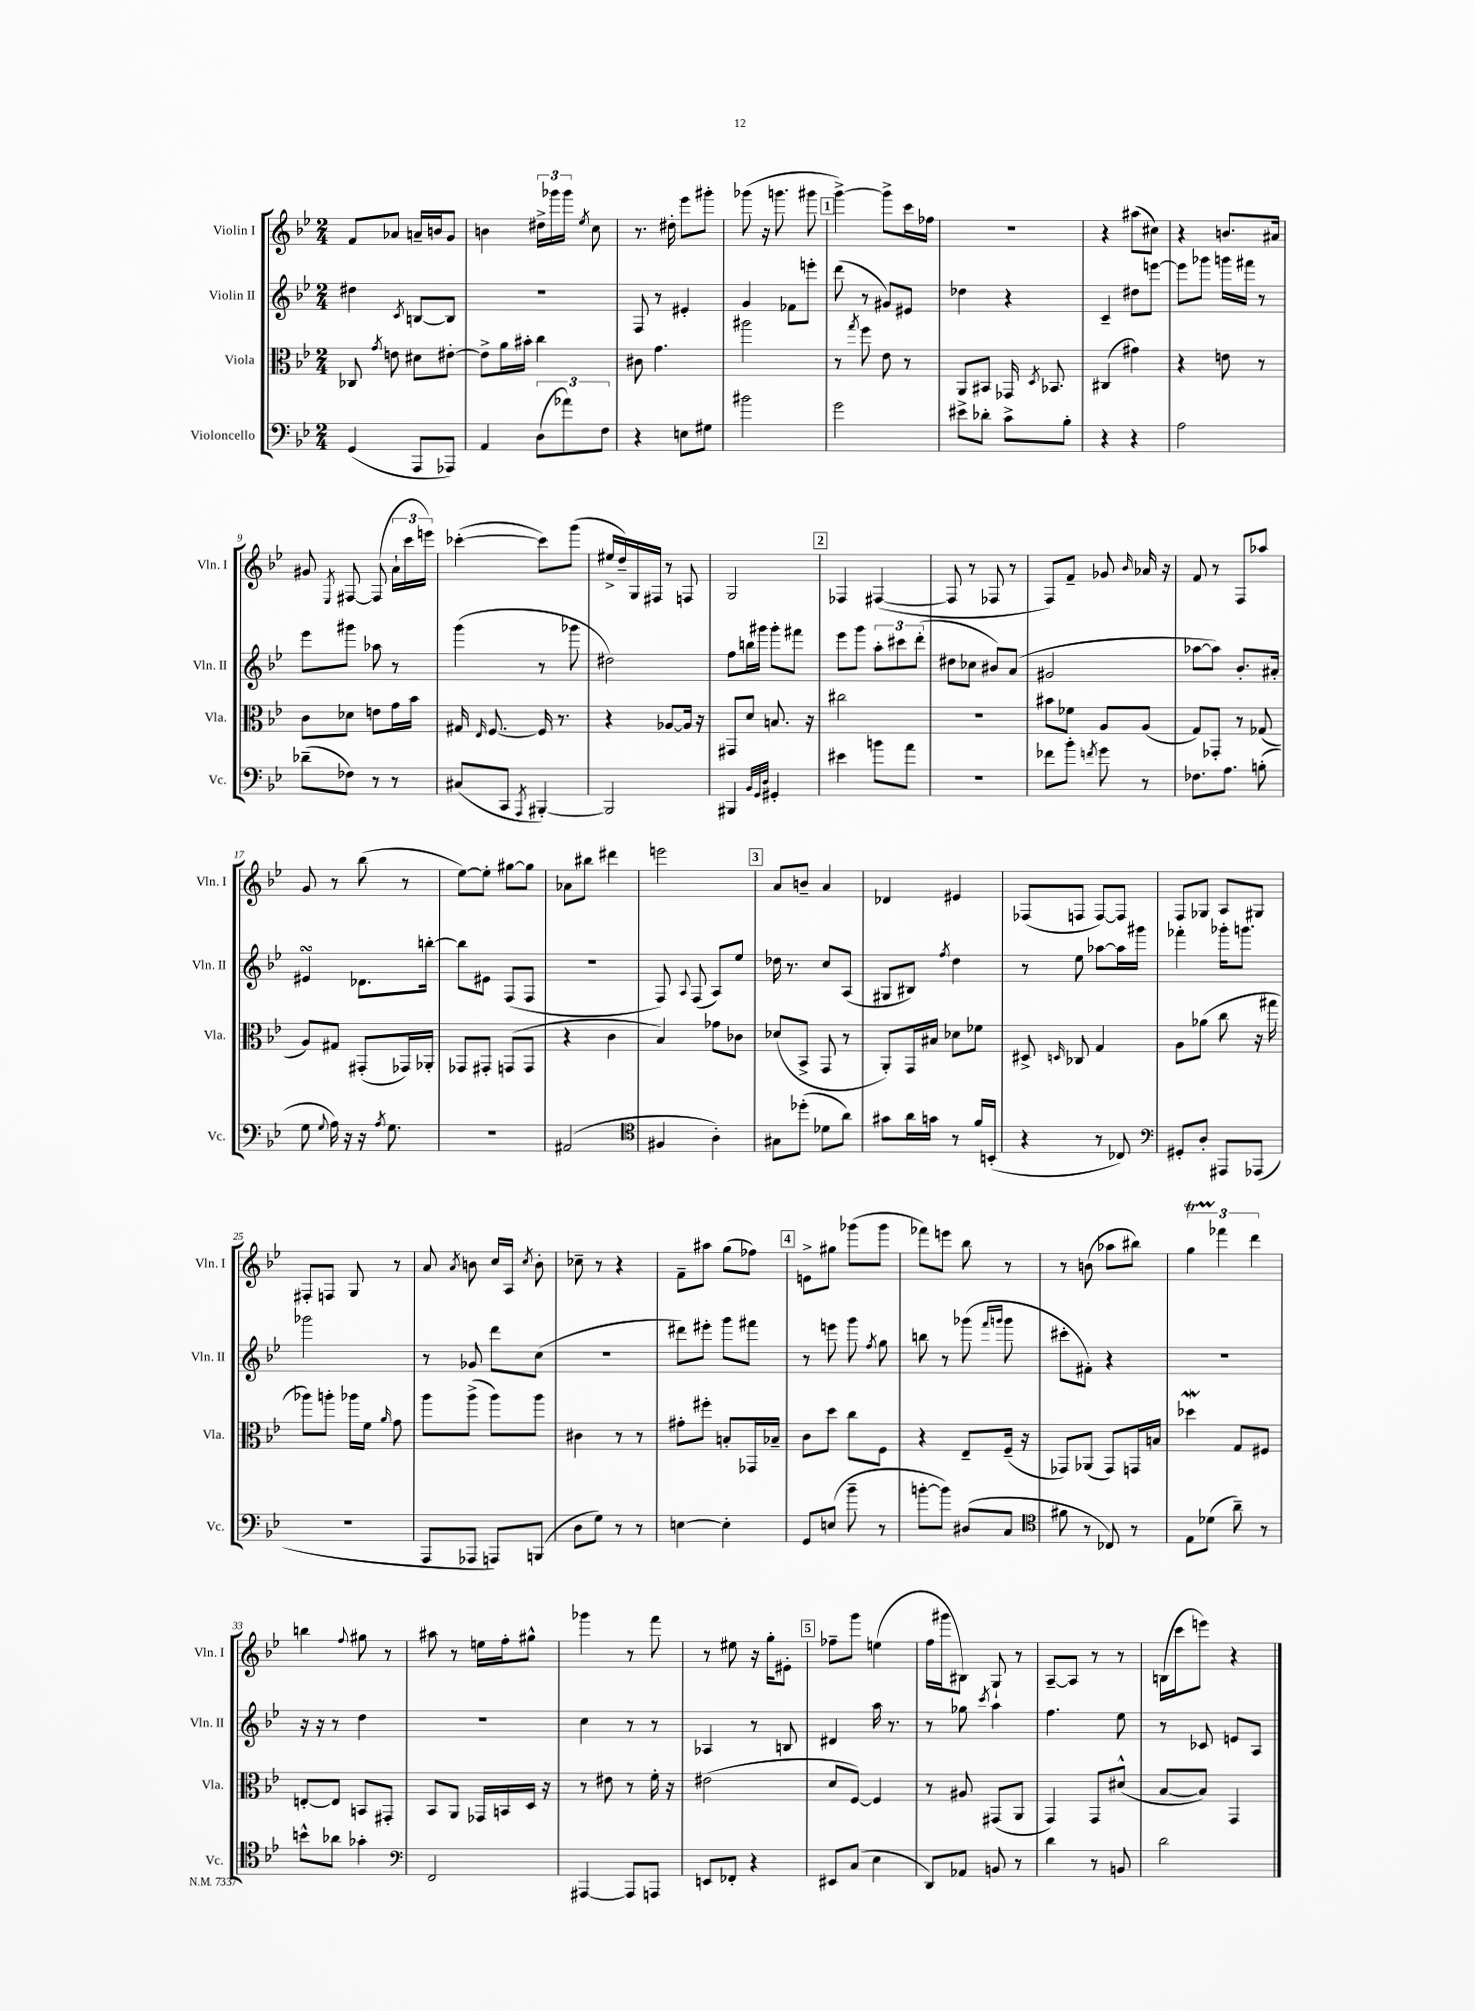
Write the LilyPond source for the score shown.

<<
\new StaffGroup <<
\new Staff = "s0" \with { instrumentName = "Violin I" shortInstrumentName = "Vln. I" } {
    \clef treble \key bes \major \numericTimeSignature \time 2/4
    \autoBeamOff f'8[ aes'8] a'16[-- b'16 g'8] |
    b'4 \tuplet 3/2 { dis''16[-> ges'''16 ges'''16] } \acciaccatura { ees''8 } c''8 |
    r8. dis''16-. ees'''8[ gis'''8]-. |
    ges'''8( r16 g'''8. gis'''8 |
    \mark \markup { \box "1" } g'''4~->) g'''8[-> c'''16 fes''16] |
    R2 |
    r4 ais''8[( cis''8]) |
    r4 b'8.[ ais'16] |
    gis'8 \acciaccatura { ees8 } fis8~ fis8( \tuplet 3/2 { a'16[-! c'''16 e'''16]) } |
    ces'''4~-.( ces'''8[) g'''8]( |
    eis''16[-> d''16--) g16 fis16] r8 f8 |
    g2 |
    \mark \markup { \box "2" } fes4 fis4~( |
    fis8 r8 fes8 r8 |
    f8[) f'8]-- ges'8 \grace { bes'16 } aes'16 r16 |
    f'8 r8 f8[ aes''8] |
    g'8 r8 bes''8( r8 |
    ees''8[~) ees''8]-. gis''8[~ gis''8] |
    aes'8[ bis''8] dis'''4 |
    e'''2 |
    \mark \markup { \box "3" } a'8[ b'8]-- a'4 |
    des'4 eis'4 |
    fes8[( f8] f8[~) f8] |
    f8[ ges8] a8[ gis8] |
    fis8[-. f8] g8 r8 |
    a'8 \acciaccatura { a'8 } b'8 c''16[ a16] \acciaccatura { c''8 } b'8-. |
    ces''8-- r8 r4 |
    f'8[-- ais''8] g''8[( fes''8]) |
    \mark \markup { \box "4" } e'8[-> gis''8] ges'''8[( ges'''8] |
    fes'''8[) e'''8] bes''8 r8 |
    r8 b'8( aes''8[ bis''8]) |
    \tuplet 3/2 { g''4\startTrillSpan fes'''4\stopTrillSpan d'''4 } |
    b''4 \appoggiatura { f''8 } gis''8 r8 |
    ais''8 r8 e''16[ f''16-. gis''8]-^ |
    ges'''4 r8 f'''8 |
    r8 eis''8 r16 g''16[-. eis'8]-. |
    \mark \markup { \box "5" } fes''8[-- g'''8] e''4( |
    f''16[ gis'''16 bis8]) g8-! r8 |
    a8[~-- a8] r8 r8 |
    b16[( c'''16 e'''8]) r4 \bar "|." |
}
\new Staff = "s1" \with { instrumentName = "Violin II" shortInstrumentName = "Vln. II" } {
    \clef treble \key bes \major \numericTimeSignature \time 2/4
    \autoBeamOff dis''4 \acciaccatura { c'8 } b8[~ b8] |
    r2 |
    f8 r8 eis'4-. |
    g'4 fes'8[ e'''8]-. |
    \mark \markup { \box "1" } d'''8( r8 gis'8[) eis'8] |
    des''4 r4 |
    c'4-- dis''8[ e'''8]~ |
    e'''8[ ges'''8] g'''16[ fis'''16] r8 |
    ees'''8[ gis'''8] aes''8 r8 |
    g'''4( r8 ges'''8 |
    dis''2) |
    f''8[ b''16 gis'''16] gis'''8[-. fis'''8] |
    \mark \markup { \box "2" } ees'''8[ g'''8] \tuplet 3/2 { a''8[-. cis'''8 d'''8]-.( } |
    dis''8[ ces''8] bis'8[) a'8]( |
    gis'2 |
    aes''8[~ aes''8]) bes'8.[-. ais'16]-. |
    eis'4\turn des'8.[ b''16]~-. |
    b''8[ eis'8] f8[( f8] |
    R2 |
    f8) \appoggiatura { a8 } f8( a8[) ees''8] |
    \mark \markup { \box "3" } des''16 r8. c''8[ a8]( |
    gis8[ bis8]) \acciaccatura { f''8 } d''4 |
    r8 ees''8 aes''8[~ aes''16 gis'''16] |
    fes'''4-. ges'''16[-. g'''8.] |
    ges'''2 |
    r8 ges'8 d'''8[ c''8]( |
    R2 |
    dis'''8[) eis'''8]-. g'''8[ fis'''8] |
    \mark \markup { \box "4" } r8 e'''8 g'''8 \acciaccatura { f''8 } g''8 |
    b''8 r8 ges'''8( \grace { f'''16[ g'''16] } g'''8 |
    cis'''8[-. fis'8]-.) r4 |
    R2 |
    r16 r16 r8 d''4 |
    r2 |
    c''4 r8 r8 |
    aes4 r8 b8 |
    \mark \markup { \box "5" } dis'4 a''16 r8. |
    r8 ges''8 \acciaccatura { c'''8 } a''4 |
    f''4. ees''8 |
    r8 ces'8 e'8[ a8] \bar "|." |
}
\new Staff = "s2" \with { instrumentName = "Viola" shortInstrumentName = "Vla." } {
    \clef alto \key bes \major \numericTimeSignature \time 2/4
    \autoBeamOff ces8 \acciaccatura { g'8 } e'8 dis'8[ eis'8]~-. |
    eis'8[-> a'16 bis'16]-. c''4 |
    cis'8 g'4. |
    ais''2 |
    \mark \markup { \box "1" } r8 \acciaccatura { g''8 } f''8 ees'8 r8 |
    a,8[ bis,8] ges,16 \acciaccatura { d8 } bes,8. |
    cis4( gis'4) |
    r4 e'8 r8 |
    c'8[ des'8] e'8[ g'16 bes'16] |
    gis16 \grace { ees16 } f8.~ f16 r8. |
    r4 aes8[~ aes16] r16 |
    gis,8[ d'8] b8. r16 |
    \mark \markup { \box "2" } cis''2 |
    r2 |
    bis'8[ fes'8] a8[ a8]( |
    g8[) ges,8]-. r8 ges8( |
    a8[) gis8] gis,8[-.( ges,16) aes,16]-. |
    ges,8[ gis,8]-. g,8[( g,8] |
    r4 c'4 |
    bes4) ges'8[ ces'8] |
    \mark \markup { \box "3" } des'8[( bes,8]-> g,8 r8 |
    a,8[-.) g,16 bis16] des'8[ fes'8] |
    dis8-> \grace { d16 } ces8 g4 |
    a8[ aes'8]( c''8 r16 gis''16 |
    aes''8[) a''8]-. aes''16[ f'16] \grace { a'16 } g'8 |
    a''8[ a''8]->( a''8[) a''8] |
    cis'4 r8 r8 |
    gis'8[-. fis''8]-. b8[-. ges,16 bes16]-- |
    \mark \markup { \box "4" } c'8[ d''8] c''8[ f8] |
    r4 ees8[-- f16]--( r16 |
    ges,8[) aes,8]( ges,8[) g,16 b16] |
    des''4\mordent g8[ fis8] |
    e8[~-. e8] b,8[ gis,8]-. |
    bes,8[ a,8] ges,16[ b,16 d16] r16 |
    r8 eis'8 r8 f'16-. r16 |
    eis'2( |
    \mark \markup { \box "5" } d'8[ f8]~) f4 |
    r8 ais8 gis,8[( a,8] |
    g,4) g,8[ dis'8]-^( |
    bes8[~ bes8]) g,4 \bar "|." |
}
\new Staff = "s3" \with { instrumentName = "Violoncello" shortInstrumentName = "Vc." } {
    \clef bass \key bes \major \numericTimeSignature \time 2/4
    \autoBeamOff g,4( a,,8[ aes,,8]) |
    a,4 \tuplet 3/2 { d8[( aes'8) f8] } |
    r4 e8[ gis8] |
    bis'2 |
    \mark \markup { \box "1" } g'2 |
    eis'8[-> des'8]-. c'8[-> bes8]-. |
    r4 r4 |
    a2 |
    des'8[--( fes8]) r8 r8 |
    cis8[( c,8] \acciaccatura { a,,8 } bis,,4~-.) |
    bis,,2 |
    bis,,4 \grace { bes,32[ g,32 d32] } gis,4-. |
    \mark \markup { \box "2" } eis'4 b'8[ a'8] |
    R2 |
    fes'8[ bes'8]-. \acciaccatura { f'8 } g'8 r8 |
    fes8.[ a8.] b8-.( |
    g8 \appoggiatura { g8 } a16) r16 r16 \acciaccatura { a8 } g8. |
    r2 |
    ais,2( |
    \clef tenor fis4 a4-.) |
    \mark \markup { \box "3" } gis8[ des''8]-.( des'8[ a'8]) |
    gis'8[ a'16 g'16] r8 f'16[ b,16]-.( |
    r4 r8 ces8) |
    \clef bass gis,8[-. d8]-. ais,,8[ aes,,8]( |
    r2 |
    a,,8[ aes,,8] a,,8[) b,,8]( |
    d8[ g8]) r8 r8 |
    e4~ e4-. |
    \mark \markup { \box "4" } g,8[ e8]( bes'8-- r8 |
    b'8[~-. b'8]) dis8[( c8] |
    \clef tenor fis'8 r8 ces8) r8 |
    ees8[ des'8]( a'8--) r8 |
    b'8[-^ aes'8] ges'4-. |
    \clef bass f,2 |
    ais,,4~ ais,,8[ a,,8] |
    e,8[ fes,8]-. r4 |
    \mark \markup { \box "5" } eis,8[ c8]( ees4 |
    d,8[) aes,8] b,8 r8 |
    d'4 r8 b,8 |
    d'2 \bar "|." |
}
>>
>>
